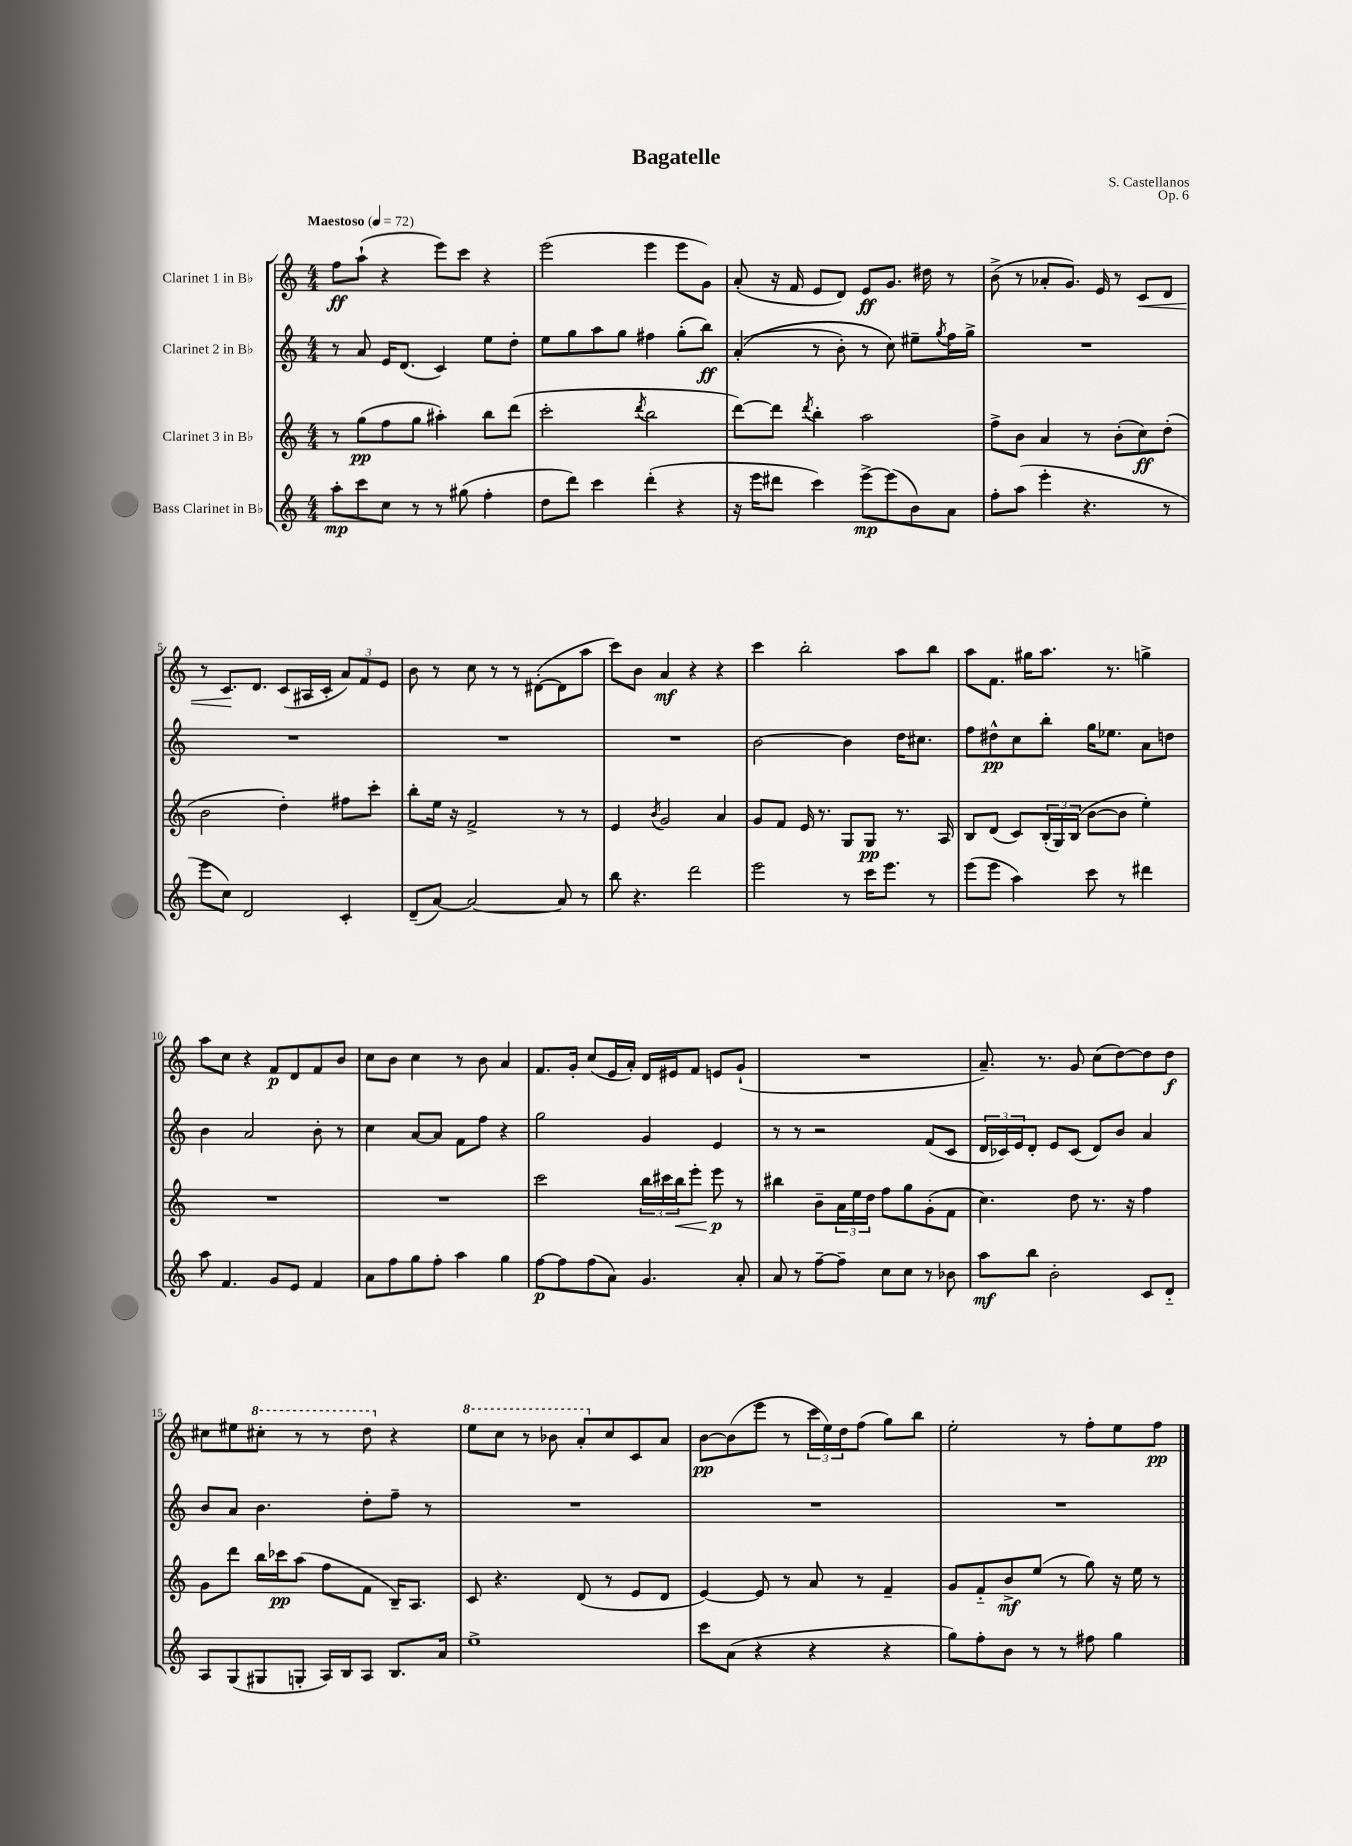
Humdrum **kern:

**kern	**dynam	**kern	**dynam	**kern	**dynam	**kern	**dynam
*part4	*part4	*part3	*part3	*part2	*part2	*part1	*part1
*staff4	*staff4	*staff3	*staff3	*staff2	*staff2	*staff1	*staff1
*I"Bass Clarinet in B♭	*	*I"Clarinet 3 in B♭	*	*I"Clarinet 2 in B♭	*	*I"Clarinet 1 in B♭	*
*clefG2	*	*clefG2	*	*clefG2	*	*clefG2	*
*k[]	*	*k[]	*	*k[]	*	*k[]	*
*M4/4	*	*M4/4	*	*M4/4	*	*M4/4	*
*MM72	*	*MM72	*	*MM72	*	*MM72	*
=1	=1	=1	=1	=1	=1	=1	=1
!	!	!	!	!	!	!LO:TX:a:B:t=Maestoso	!
8aa'\L	mp	8r	.	8r	.	8ff\L	ff
8ccc\	.	(8gg\L	pp	8a/	.	(8aa`\J	.
8cc\J	.	8ff\	.	16e/KL	.	4r	.
.	.	.	.	(8.d/J	.	.	.
8r	.	8gg\J	.	.	.	.	.
8r	.	4aa#X'\)	.	4c/)	.	8eee\L)	.
(8gg#X\	.	.	.	.	.	8ccc\J	.
4ff'\	.	8bb\L	.	8ee\L	.	4r	.
.	.	(8ddd\J	.	8dd'\J	.	.	.
=2	=2	=2	=2	=2	=2	=2	=2
8dd\L	.	2ccc'\	.	8ee\L	.	(2eee\	.
8ddd\J)	.	.	.	8gg\	.	.	.
4ccc\	.	.	.	8aa\	.	.	.
.	.	.	.	8gg\J	.	.	.
.	.	8qddd/	.	.	.	.	.
(4ddd'\	.	2bb\	.	4ff#X\	.	4eee\	.
4r	.	.	.	(8gg'\L	.	8eee\L	.
.	.	.	.	8bb\J)	ff	8g\J)	.
=3	=3	=3	=3	=3	=3	=3	=3
16r	.	[8ddd\L)	.	((4a'/	.	(8a'/	.
16eee\KL	.	.	.	.	.	.	.
8ddd#X\J	.	8ddd\J]	.	.	.	16r	.
.	.	.	.	.	.	16f/	.
.	.	8qddd/	.	.	.	.	.
4ccc\)	.	4bb'\	.	8r	.	8e/L	.
.	.	.	.	8b'\)	.	8d/J)	.
[8eee^\L	mp	2aa\	.	8r	.	8e/L	ff
(8eee\]	.	.	.	8cc\)	.	8.g/J	.
8b\)	.	.	.	8ee#X~\L	.	.	.
.	.	.	.	.	.	16dd#X\	.
.	.	.	.	8qgg/	.	.	.
8a\J	.	.	.	16ff\L	.	8r	.
.	.	.	.	16gg^\JJ	.	.	.
=4	=4	=4	=4	=4	=4	=4	=4
8ff'\L	.	8ff^\L	.	1r	.	(8b^\	.
(8aa\J	.	8b\J	.	.	.	8r	.
4eee'\	.	4a/	.	.	.	8a-X'/L	.
.	.	.	.	.	.	8.g/J)	.
4.r	.	8r	.	.	.	.	.
.	.	.	.	.	.	16e/	.
.	.	(8b'\L	.	.	.	8r	.
!	!	!	!	!	!	!	!LO:HP:b
.	.	8cc\)	ff	.	.	8c/L	<
8r	.	(8dd'\J	.	.	.	8d/J	.
!!LO:LB:g=z
=5	=5	=5	=5	=5	=5	=5	=5
8eee\L	.	2b\	.	1r	.	8r	.
8cc\J)	.	.	.	.	.	8.c/L	.
2d/	.	.	.	.	.	.	.
.	.	.	.	.	.	8.d/J	[
.	.	4dd'\)	.	.	.	(8c/L	.
.	.	.	.	.	.	16A#X/L	.
.	.	.	.	.	.	16c'/JJ	.
4c'/	.	8ff#X\L	.	.	.	12a/L)	.
.	.	.	.	.	.	12f/	.
.	.	8ccc'\J	.	.	.	.	.
.	.	.	.	.	.	12e/J	.
=6	=6	=6	=6	=6	=6	=6	=6
(8d~/L	.	8bb'\L	.	1r	.	8b\	.
[8a/J)	.	16ee\Jk	.	.	.	8r	.
.	.	16r	.	.	.	.	.
2a/_	.	2f^/	.	.	.	8cc\	.
.	.	.	.	.	.	8r	.
.	.	.	.	.	.	8r	.
.	.	.	.	.	.	([8d#X'\L	.
8a/]	.	8r	.	.	.	8d#\]	.
8r	.	8r	.	.	.	8aa\J	.
=7	=7	=7	=7	=7	=7	=7	=7
8bb\	.	4e/	.	1r	.	8ccc\L)	.
4.r	.	.	.	.	.	8b\J	.
.	.	8qb/	.	.	.	.	.
.	.	2g/	.	.	.	4a/	mf
2ddd\	.	.	.	.	.	4r	.
.	.	4a/	.	.	.	4r	.
=8	=8	=8	=8	=8	=8	=8	=8
2eee\	.	8g/L	.	[2b\	.	4ccc\	.
.	.	8f/J	.	.	.	.	.
.	.	16e/	.	.	.	2bb'\	.
.	.	8.r	.	.	.	.	.
8r	.	8G/L	.	4b\]	.	.	.
16ccc\KL	.	8G/J	pp	.	.	.	.
8.eee\J	.	.	.	.	.	.	.
.	.	8.r	.	16dd\KL	.	8aa\L	.
.	.	.	.	8.cc#X\J	.	.	.
8r	.	.	.	.	.	8bb\J	.
.	.	16A/	.	.	.	.	.
=9	=9	=9	=9	=9	=9	=9	=9
(8eee\L	.	8B/L	.	8ff\L	.	8aa\L	.
8eee\J	.	(8d/J	.	8dd#X^^\	pp	8.f\J	.
4aa\)	.	8c/L)	.	8cc\	.	.	.
.	.	.	.	.	.	16gg#X\KL	.
.	.	(24B'/L	.	8bb'\J	.	8.aa\J	.
.	.	24G/)	.	.	.	.	.
.	.	(24B/JJ	.	.	.	.	.
8ccc\	.	[8b\L	.	16gg\KL	.	.	.
.	.	.	.	8.ee-X\J	.	8.r	.
8r	.	8b\J]	.	.	.	.	.
4ddd#X\	.	4ee'\)	.	8a\L	.	4ggn^\	.
.	.	.	.	8ddn\J	.	.	.
!!LO:LB:g=z
=10	=10	=10	=10	=10	=10	=10	=10
8aa\	.	1r	.	4b\	.	8aa\L	.
4.f/	.	.	.	.	.	8cc\J	.
.	.	.	.	2a/	.	4r	.
8g/L	.	.	.	.	.	8f/L	p
8e/J	.	.	.	.	.	8d/	.
4f/	.	.	.	8b'\	.	8f/	.
.	.	.	.	8r	.	8b/J	.
=11	=11	=11	=11	=11	=11	=11	=11
8a\L	.	1r	.	4cc\	.	8cc\L	.
8ff\	.	.	.	.	.	8b\J	.
8gg\	.	.	.	[8a/L	.	4cc\	.
8ff'\J	.	.	.	8a/J]	.	.	.
4aa\	.	.	.	8f\L	.	8r	.
.	.	.	.	8ff\J	.	8b\	.
4gg\	.	.	.	4r	.	4a/	.
=12	=12	=12	=12	=12	=12	=12	=12
[8ff\L	p	2ccc\	.	2gg\	.	8.f/L	.
8ff\]	.	.	.	.	.	.	.
.	.	.	.	.	.	16g'/Jk	.
(8ff\	.	.	.	.	.	(8cc/L	.
8a\J)	.	.	.	.	.	16e/L	.
.	.	.	.	.	.	16a'/JJ)	.
4.g/	.	24bb\LL	.	4g/	.	16d/LL	.
.	.	24ccc#X\	.	.	.	.	.
.	.	.	.	.	.	16e#X/J	.
!	!	!	!LO:HP:b	!	!	!	!
.	.	24bb\J	<	.	.	.	.
.	.	8eee'\J	.	.	.	8f/J	.
.	.	8eee\	p	4e/	.	8en/L	.
8a'/	.	8r	[	.	.	(8g`/J	.
=13	=13	=13	=13	=13	=13	=13	=13
8a/	.	4bb#X\	.	8r	.	1r	.
8r	.	.	.	8r	.	.	.
[8ff~\L	.	8b~\L	.	2r	.	.	.
8ff~\J]	.	24a\L	.	.	.	.	.
.	.	24ee\	.	.	.	.	.
.	.	24dd\JJ	.	.	.	.	.
8cc\L	.	8ff\L	.	.	.	.	.
8cc\J	.	8gg\	.	.	.	.	.
8r	.	(8g'\	.	(8f/L	.	.	.
8b-X\	.	8f\J	.	8c/J	.	.	.
=14	=14	=14	=14	=14	=14	=14	=14
8aa\L	mf	4.cc\)	.	24d/LL	.	8.a~/)	.
.	.	.	.	24c-X/)	.	.	.
.	.	.	.	24e/J	.	.	.
8bb\J	.	.	.	8d'/J	.	.	.
.	.	.	.	.	.	8.r	.
2b'\	.	.	.	8e/L	.	.	.
.	.	8dd\	.	(8c-/J	.	8g/	.
.	.	8.r	.	8d/L)	.	(8cc\L	.
.	.	.	.	8b/J	.	[8dd\)	.
.	.	16r	.	.	.	.	.
8c/L	.	4ff\	.	4a/	.	8dd\]	.
8d/J	.	.	.	.	.	8dd\J	f
!!LO:LB:g=z
=15	=15	=15	=15	=15	=15	=15	=15
8A/L	.	8g\L	.	8b/L	.	8cc#X\L	.
(8G/	.	8ddd\J	.	8a/J	.	8ee#X\	.
*	*	*	*	*	*	*8va	*
8G#X/	.	16bb\LL	.	4.b\	.	8ccc#X'\J	.
.	.	16ccc-X\J	pp	.	.	.	.
8Gn'/J	.	(8aa\J	.	.	.	8r	.
16A/LL)	.	8ff\L	.	.	.	8r	.
16B/J	.	.	.	.	.	.	.
8A/J	.	8f\J	.	8dd'\L	.	8ddd\	.
*	*	*	*	*	*	*X8va	*
8.B/L	.	16B~/KL)	.	8ff~\J	.	4r	.
.	.	8.A/J	.	.	.	.	.
.	.	.	.	8r	.	.	.
16a/Jk	.	.	.	.	.	.	.
=16	=16	=16	=16	=16	=16	=16	=16
*	*	*	*	*	*	*8va	*
1ee^	.	8c/	.	1r	.	8eee\L	.
.	.	4.r	.	.	.	8ccc\J	.
.	.	.	.	.	.	8r	.
.	.	.	.	.	.	8bb-X\	.
.	.	(8d/	.	.	.	8aa'/L	.
*	*	*	*	*	*	*X8va	*
.	.	8r	.	.	.	8cc/	.
.	.	8e/L	.	.	.	8c/	.
.	.	8d/J	.	.	.	8a/J	.
=17	=17	=17	=17	=17	=17	=17	=17
8ccc\L	.	[4e/)	.	1r	.	[8b\L	pp
(8a\J	.	.	.	.	.	(8b\]	.
4r	.	8e/]	.	.	.	8eee\J	.
.	.	8r	.	.	.	8r	.
4r	.	8a/	.	.	.	24ccc\LL	.
.	.	.	.	.	.	24ee\)	.
.	.	.	.	.	.	24dd\J	.
.	.	8r	.	.	.	(8ff\J	.
4r	.	4f~/	.	.	.	8gg\L)	.
.	.	.	.	.	.	8bb\J	.
=18	=18	=18	=18	=18	=18	=18	=18
8gg\L)	.	8g/L	.	1r	.	2ee'\	.
8ff'\	.	8f/	.	.	.	.	.
8b\J	.	8b^/	mf	.	.	.	.
8r	.	(8ee/J	.	.	.	.	.
8r	.	8r	.	.	.	8r	.
8ff#X\	.	8gg\)	.	.	.	8ff'\L	.
4gg\	.	16r	.	.	.	8ee\	.
.	.	16ee\	.	.	.	.	.
.	.	8r	.	.	.	8ff\J	pp
==	==	==	==	==	==	==	==
*-	*-	*-	*-	*-	*-	*-	*-
